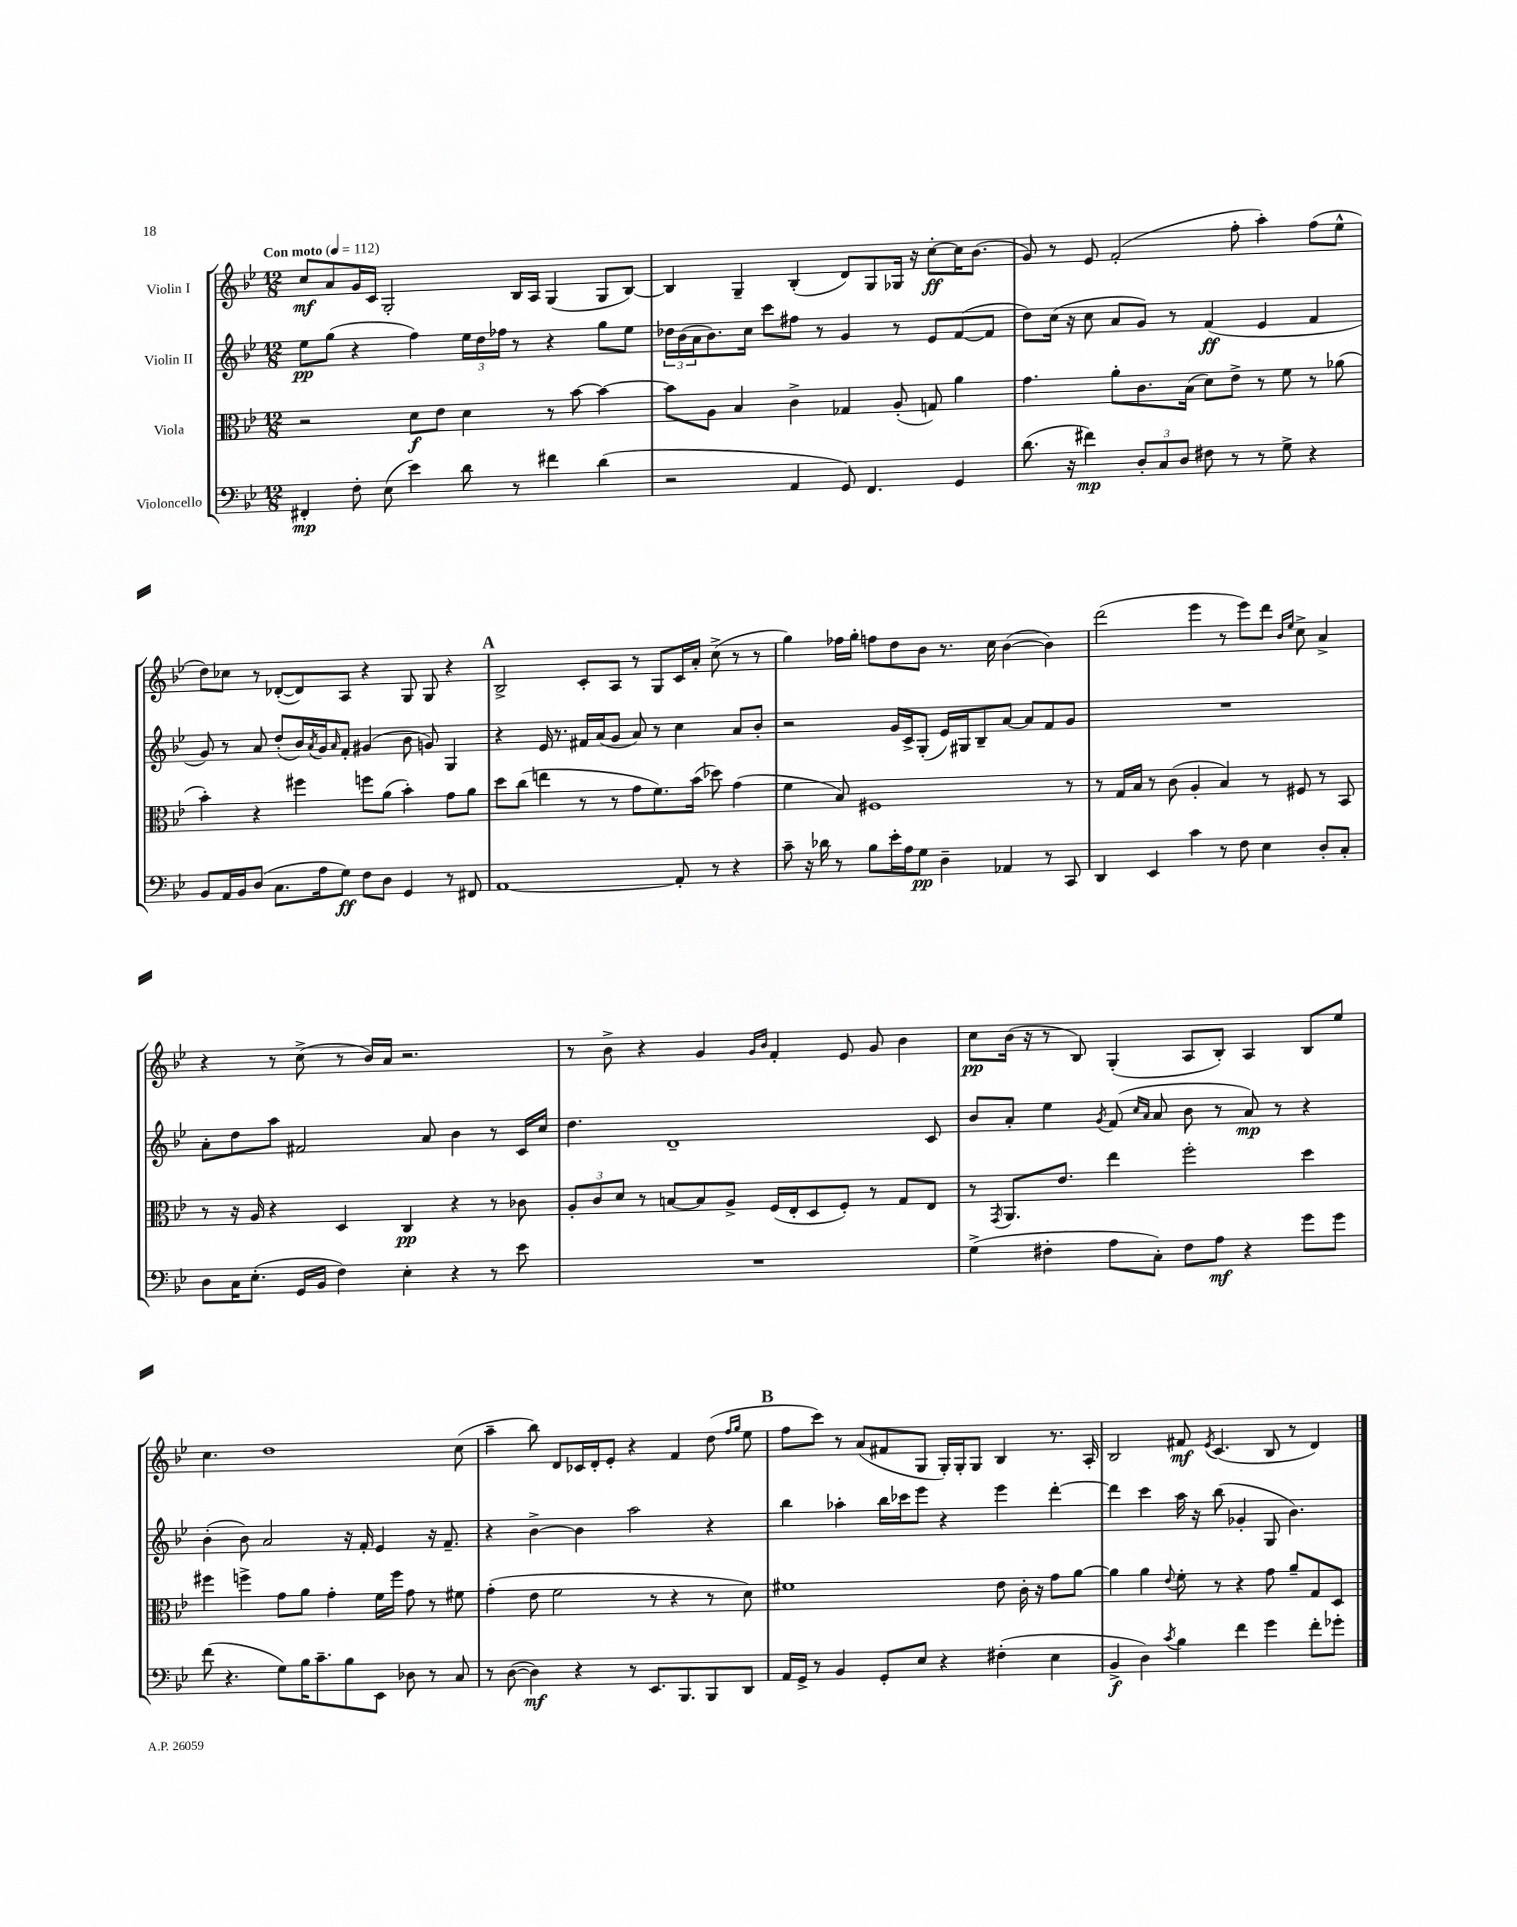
<<
\new StaffGroup <<
\new Staff = "s0" \with { instrumentName = "Violin I" } {
    \clef treble \key bes \major \numericTimeSignature \time 12/8 \tempo "Con moto" 4 = 112
    c''8\mf a'8 g'16 c'16 g2-. bes16 a16 g4( g8 bes8~) |
    bes4 g4-- bes4-.( d'8) g8 ges16 r16 c''8~-.\ff c''16 bes'8.( |
    g'8) r8 ees'8 f'2-.( f''8-. a''4-.) f''8( ees''8-^ |
    d''8) ces''8 r8 des'8~-.( des'8) a8 r4 g8 g8 r4 |
    \mark \markup { \bold "A" } bes2-> c'8-. a8 r8 g8 c'16 a'16-. c''8->( r8 r8 |
    g''4) fes''16 g''16-. f''8 d''8 bes'8 r8. c''16 bes'4~( bes'4) |
    d'''2( ees'''4 r8 ees'''8) d'''8 \grace { bes'16 ees''16 } c''8-> a'4-> |
    r4 r8 c''8->( r8 bes'16) a'16 r2. |
    r8 bes'8-> r4 g'4 \grace { g'16 bes'16 } f'4-. ees'8 g'8 bes'4 |
    c''8\pp bes'16( r16 r8 bes8) g4-.( a8 bes8-.) a4 bes8 ees''8 |
    c''4. d''1 c''8( |
    a''4-- bes''8) d'8 ces'16 d'16-. ees'8-. r4 f'4 d''8( \grace { f''16 g''16 } ees''8 |
    \mark \markup { \bold "B" } f''8 c'''8) r8 a'8( fis'8 g8 g16-.) g16-. g8 bes4 r8. a16-. |
    bes2 fis'8\mf \acciaccatura { ees'8 } c'4.( bes8 r8 d'4) \bar "|." |
}
\new Staff = "s1" \with { instrumentName = "Violin II" } {
    \clef treble \key bes \major \numericTimeSignature \time 12/8
    ees''8\pp g''8( r4 f''4) \tuplet 3/2 { ees''16 d''16 fes''16 } r8 r4 g''8 ees''8 |
    \tuplet 3/2 { des''16 bes'16( a'16 } bes'8.) c''16 c'''8 fis''8 r8 g'4 r8 ees'8 f'8~( f'8 |
    d''8) c''16( r16 c''8 a'8 g'8) r8 f'4\ff( ees'4 f'4 |
    g'8) r8 a'8 d''8-.( bes'16) \acciaccatura { a'8 } g'16 \grace { a'16 } f'8-. gis'4( bes'8 g'8) g4 |
    \mark \markup { \bold "A" } r4 ees'16 r8. fis'16 a'16( g'8 a'8) r8 c''4 a'8 bes'8-. |
    r2 g'16 c'16-> g8-.( ees'16) gis16 bes8-- a'8~ a'8 f'8 g'8 |
    R1. |
    a'8-. d''8 a''8 fis'2 a'8 bes'4 r8 c'16 c''16 |
    d''4. d'1-- c'8 |
    bes'8 a'8-. ees''4 \acciaccatura { g'8 } f'8( \grace { c''16 a'16 } a'8 bes'8 r8 a'8\mp) r8 r4 |
    bes'4-.( bes'8) a'2 r16 f'16-. ees'4 r16 f'8.-- |
    r4 bes'4~-> bes'4 a''2 r4 |
    \mark \markup { \bold "B" } bes''4 aes''4-. bes''16 ces'''16 ees'''8 r4 ees'''4 d'''4~-. |
    d'''4 c'''4 a''16 r16 bes''8( ges'4-. g8 bes'4.) \bar "|." |
}
\new Staff = "s2" \with { instrumentName = "Viola" } {
    \clef alto \key bes \major \numericTimeSignature \time 12/8
    r2 d'8\f ees'8 d'4 r8 bes'8~ bes'4~ |
    bes'8 a8 bes4 c'4-> ges4 a8-.( g8) a'4 |
    g'4. a'8-. c'8. bes16( d'8) ees'8-> r8 f'8 r8 aes'8( |
    bes'4-.) r4 fis''4 f''8 a'8( bes'4-.) g'8 a'8 |
    \mark \markup { \bold "A" } d''8 c''8( e''4 r8 r8 g'8 f'8.) bes'16( des''8) g'4( |
    f'4 bes8) fis1 r8 |
    r8 g16 bes16 r8 c'8( a4-. bes4) r8 fis8 r8 bes,8 |
    r8 r16 a16 r4 d4 c4\pp r4 r8 ces'8 |
    \tuplet 3/2 { a8-. c'8 d'8 } r8 b8~ b8 a8-> f16( ees16-. d8 f8-.) r8 g8 ees8 |
    r8 \acciaccatura { g,8 } a,8. ees'8. ees''4 f''2-. d''4 |
    fis''4 f''4-> g'8 a'8 g'4-. f'16 f''16 g'8 r8 fis'8 |
    g'4-.( ees'8 f'2 r8 r4 r8 d'8) |
    \mark \markup { \bold "B" } fis'1 ees'8 c'16-. r16 g'8 a'8~ |
    a'4 a'4 \appoggiatura { ees'8 } f'8-. r8 r4 g'8 a'8-- g8 d8 \bar "|." |
}
\new Staff = "s3" \with { instrumentName = "Violoncello" } {
    \clef bass \key bes \major \numericTimeSignature \time 12/8
    fis,4-.\mp f8-. ees8( ees'4) d'8 r8 fis'4 d'4( |
    r2 a,4 g,8) f,4. g,4 |
    d'8.( r16 fis'4\mp) \tuplet 3/2 { d8-. c8 d8 } fis8 r8 r8 g8-> r4 |
    bes,8 a,16 bes,16 d8( c8. a16 g8\ff) f8 d8 g,4 r8 fis,8 |
    \mark \markup { \bold "A" } a,1~ a,8-. r8 r4 |
    c'8-- r16 des'16 r8 bes8 ees'16-. a16 g8\pp d4-- aes,4 r8 c,8 |
    d,4 ees,4 c'4 r8 f8 ees4 d8-. c8-. |
    d8 c16 ees8.-.( g,16 bes,16 f4) ees4-. r4 r8 ees'8 |
    R1. |
    g4->( fis4-. a8 c8-.) fis8 a8\mf r4 g'8 g'8 |
    f'8( r4. g8) bes16 c'8.-- bes8 ees,8 des8 r8 c8 |
    r8 d8~( d4\mf) r4 r8 ees,8. bes,,8. bes,,8 d,8 |
    \mark \markup { \bold "B" } a,16 g,16-> r8 bes,4 g,8-. ees8 r4 fis4-.( ees4 |
    bes,4->\f d4) \acciaccatura { c'8 } bes4 f'4 g'4 f'8-. ges'8-. \bar "|." |
}
>>
>>
\layout { \context { \Score \remove "Bar_number_engraver" } }
